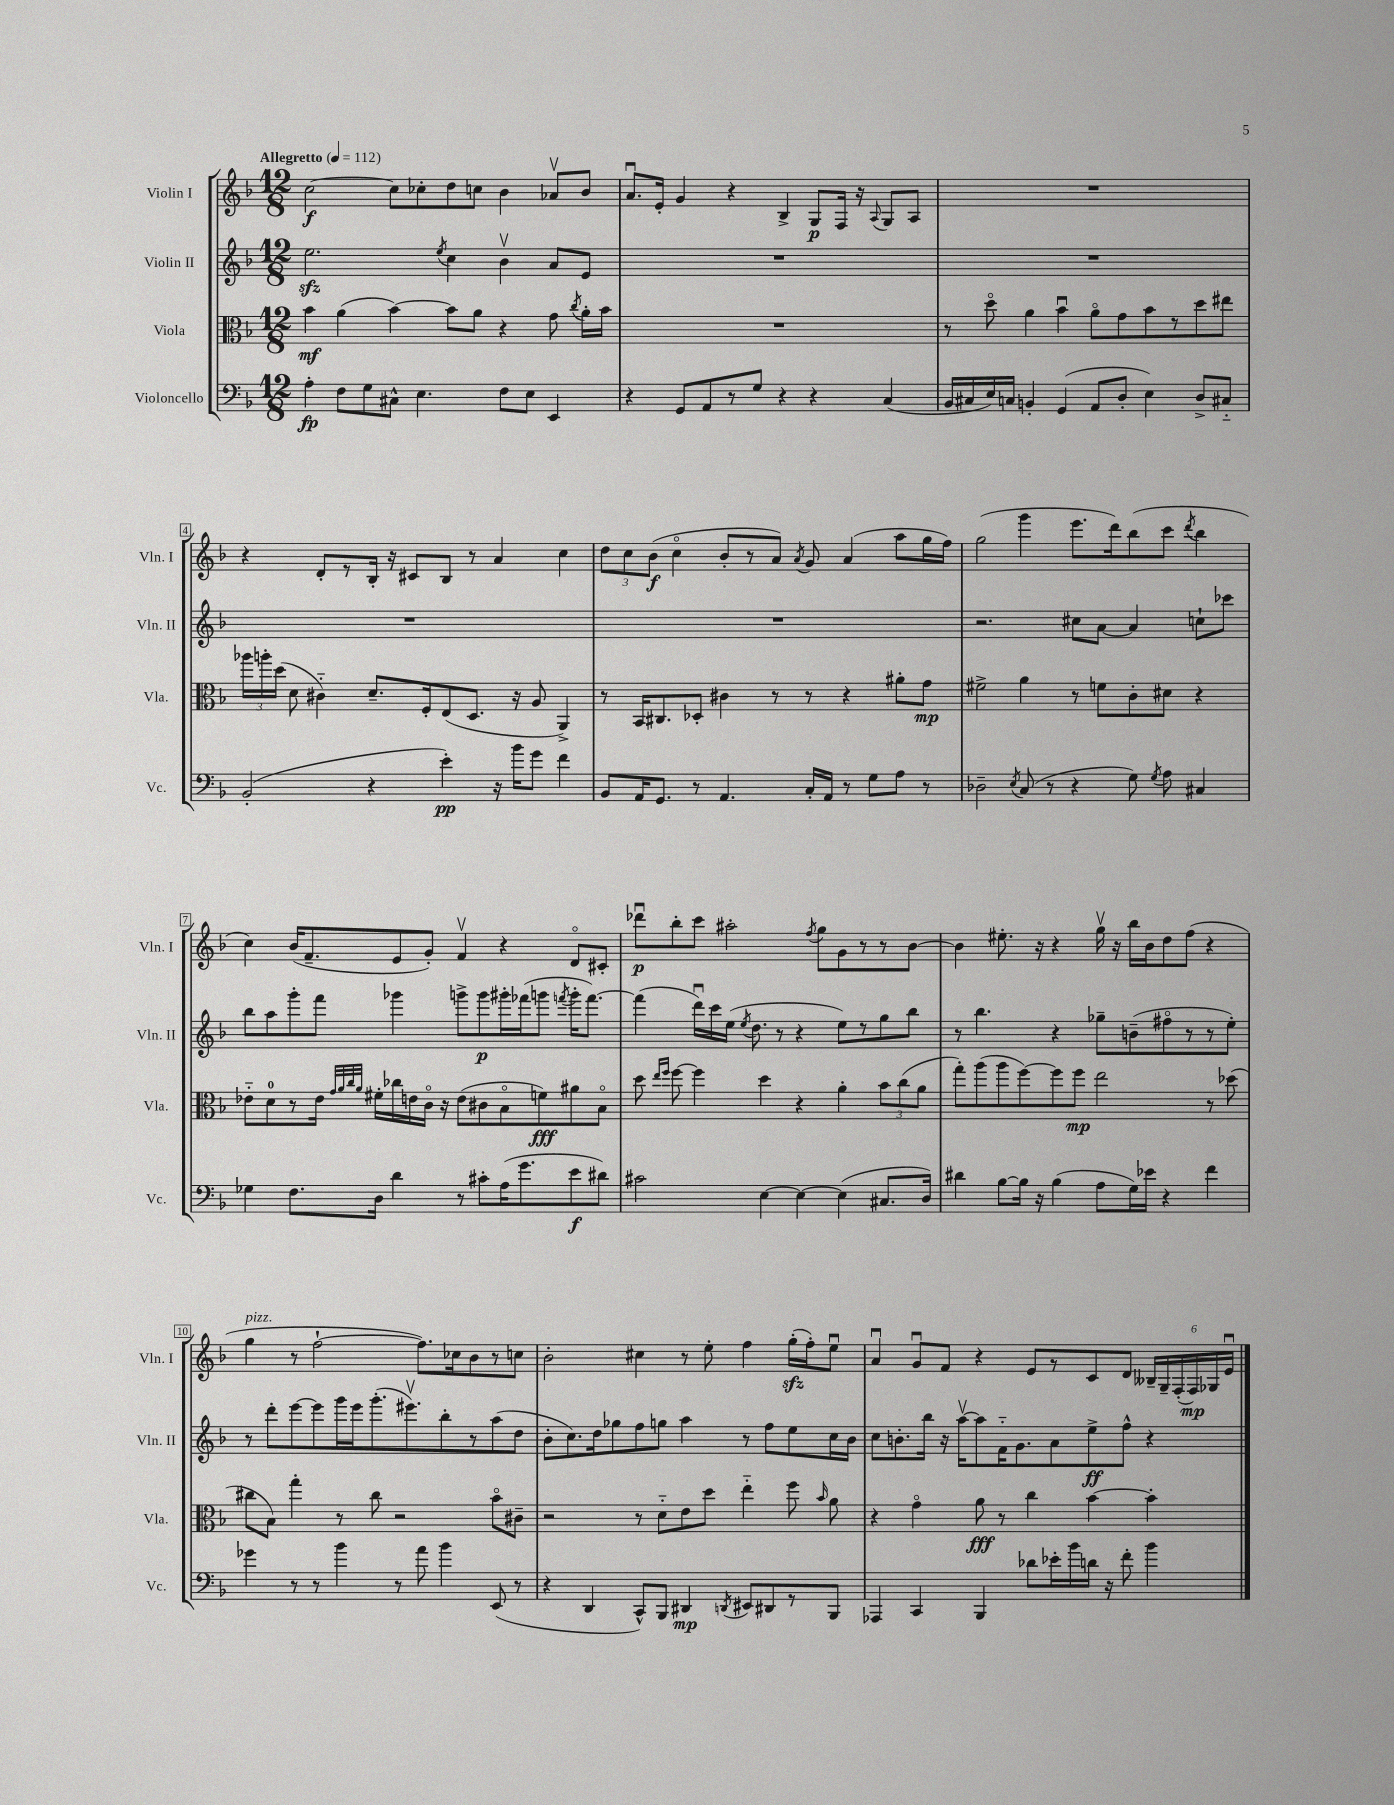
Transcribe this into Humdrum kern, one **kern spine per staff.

**kern	**kern	**kern	**kern
*staff4	*staff3	*staff2	*staff1
*clefF4	*clefC3	*clefG2	*clefG2
*k[b-]	*k[b-]	*k[b-]	*k[b-]
*M12/8	*M12/8	*M12/8	*M12/8
*MM112	*MM112	*MM112	*MM112
4A'	4b-	2.ee	[2cc
8F	(4a	.	.
8G	.	.	.
8C#^^	[4b-)	.	8cc]
4.E	.	.	8cc-'
.	.	8qee	.
.	8b-]	4cc	8dd
.	8a	.	8cc
8F	4r	4b-v	4b-
8E	.	.	.
4EE	8g	8a	8a-v
.	8qcc	.	.
.	16a'	8e	8b-
.	16b-	.	.
=	=	=	=
4r	1.r	1.r	8.au
.	.	.	16e'
8GG	.	.	4g
8AA	.	.	.
8r	.	.	4r
8G	.	.	.
4r	.	.	4B-^
4r	.	.	8G
.	.	.	16F
.	.	.	16r
.	.	.	8qqA
(4C	.	.	8G
.	.	.	8A
=	=	=	=
16BB-	8r	1.r	1.r
16C#	.	.	.
16E)	8ddo	.	.
16C	.	.	.
4BB'	4a	.	.
(4GG	4b-u	.	.
8AA	8ao	.	.
8D'	8g	.	.
4E)	8b-	.	.
.	8r	.	.
8D^	8dd	.	.
8C#'~	8ee#	.	.
=	=	=	=
(2BB-'	24aa-	1.r	4r
.	24aa'	.	.
.	(24dd	.	.
.	8d	.	.
.	4c#'~)	.	8d'
.	.	.	8r
4r	8.d~	.	16B-'
.	.	.	16r
.	.	.	8c#
.	16F'	.	.
4e')	(8E	.	8B-
.	8.D	.	8r
16r	.	.	4a
16b-	16r	.	.
8g	8A	.	.
4f	4AA^)	.	4cc
=	=	=	=
8BB-	8r	1.r	12dd
.	.	.	12cc
16AA	16BB-	.	.
.	.	.	(12b-
8.GG	8.C#	.	.
.	.	.	4cco
8r	8D-'	.	.
4.AA	4c#	.	8b-'
.	.	.	8r
.	8r	.	8a)
.	.	.	8qa
16C'	8r	.	8g
16AA	.	.	.
8r	4r	.	(4a
8G	.	.	.
8A	8a#'	.	8aa
8r	8g	.	16gg
.	.	.	16ff)
=	=	=	=
2D-~	2f#^	2.r	(2gg
8qE	.	.	.
(8C	4a	.	4ggg
8r	.	.	.
4r	8r	8cc#	8.eee
.	8f	[8a	.
.	.	.	16ddd)
8G)	8c'	4a]	(8bb-
8qG	.	.	.
8A	8d#	.	8ccc
.	.	.	8qddd
4C#	4r	8cc`	4bb-
.	.	8ccc-	.
=	=	=	=
4G-	8e-'~	8bb-	4cc)
.	8d	8aa	.
8.F	8r	8ggg'	(16b-
.	.	.	8.f~
.	16e-	8fff	.
.	32qqg	.	.
.	32qqa	.	.
.	32qqcc	.	.
.	32qqa	.	.
16D	16f#'	.	.
4d	16cc-	4ggg-	8e
.	16e	.	.
.	16co	.	8g')
.	16r	.	.
8r	(8e	8ggg^	4fv
8c#'	8c#	8ggg	.
(16A	8B-o	16ggg#'	4r
8.g	.	(16fff-	.
.	8f)	8ggg	.
.	.	8qfff	.
8e	8a#	16ggg'	8do
.	.	[8.fff)	.
8d#)	8B-o	.	8c#'
=	=	=	=
2c#	8dd	(4fff]	8ddd-u
.	16qqee	.	.
.	16qqff	.	.
.	[8ff	.	8bb-'
.	4ff]	16dddu)	8ccc
.	.	16ccc	.
.	.	(16ee	2aa#'
.	.	8qee	.
.	.	8.dd	.
[4E	4dd	.	.
.	.	8r	.
4E_	4r	4r	.
.	.	.	8qff
.	.	.	8gg
(4E]	4a'	8ee)	8g
.	.	8r	8r
8.C#	12b-	8gg	8r
.	(12cc	.	.
.	.	8bb-	[8b-
.	12a	.	.
16D)	.	.	.
=	=	=	=
4d#	8gg')	8r	4b-]
.	(8aa	4.bb-	.
[8B-	8aa	.	8.ee#'
16B-]	[8ff)	.	.
16r	.	.	16r
(4B-	8ff]	4r	4r
.	8ff	.	.
8A	2ee	8gg-~	16ggv
.	.	.	16r
16G)	.	(8b~	16bb-
16e-	.	.	16b-
4r	.	8ff#o	8dd
.	.	8r	(8ff
4f	8r	8r	4r
.	(8dd-	8ee')	.
=	=	=	=
4g-	8cc#	8r	4gg
.	8B-)	8ddd'	.
8r	4gg'	[8eee	8r
8r	.	8eee]	[2ff`
4b-	8r	16ggg	.
.	.	16eee	.
.	8cc#	(8.ggg'	.
8r	2r	.	.
.	.	8.eee#v)	.
8a	.	.	8.ff])
4b-	.	8bb-'	.
.	.	.	16cc-
.	.	8r	8b-
(8EE	8b-o	(8aa	8r
8r	8c#~	8dd	8cc
=	=	=	=
4r	2r	8b-'	2b-'
.	.	8.cc)	.
4DD	.	.	.
.	.	16dd	.
.	.	8gg-	.
8CC^^)	8r	8ff	4cc#
8BBB-	8d'~	8gg	.
4DD#	8e	4aa	8r
.	8dd	.	8ee'
8qDD	.	.	.
8EE#	4ee'~	8r	4ff
8DD#	.	8ff	.
8r	8ff	8ee	(16gg'
.	.	.	16ff')
.	16qqb-	.	.
8BBB-	8a	16cc	8eeu
.	.	16b-	.
=	=	=	=
4AAA-	4r	8cc	4au
.	.	8.b'	.
4CC	4go	.	8gu
.	.	16bb-	.
.	.	16r	8f
.	.	[16aav	.
4BBB-	8a	8aa]	4r
.	8r	16f'~	.
.	.	8.g	.
8d-	4cc	.	8e
16e-'	.	8a	8r
16b-	.	.	.
16d	[4b-	8ee^	8c
16r	.	.	.
8f'	.	8ff^^	8d
4b-	4b-']	4r	24B--~
.	.	.	24G~
.	.	.	(24F'
.	.	.	24F)
.	.	.	24G-
.	.	.	24eu
==	==	==	==
*-	*-	*-	*-
